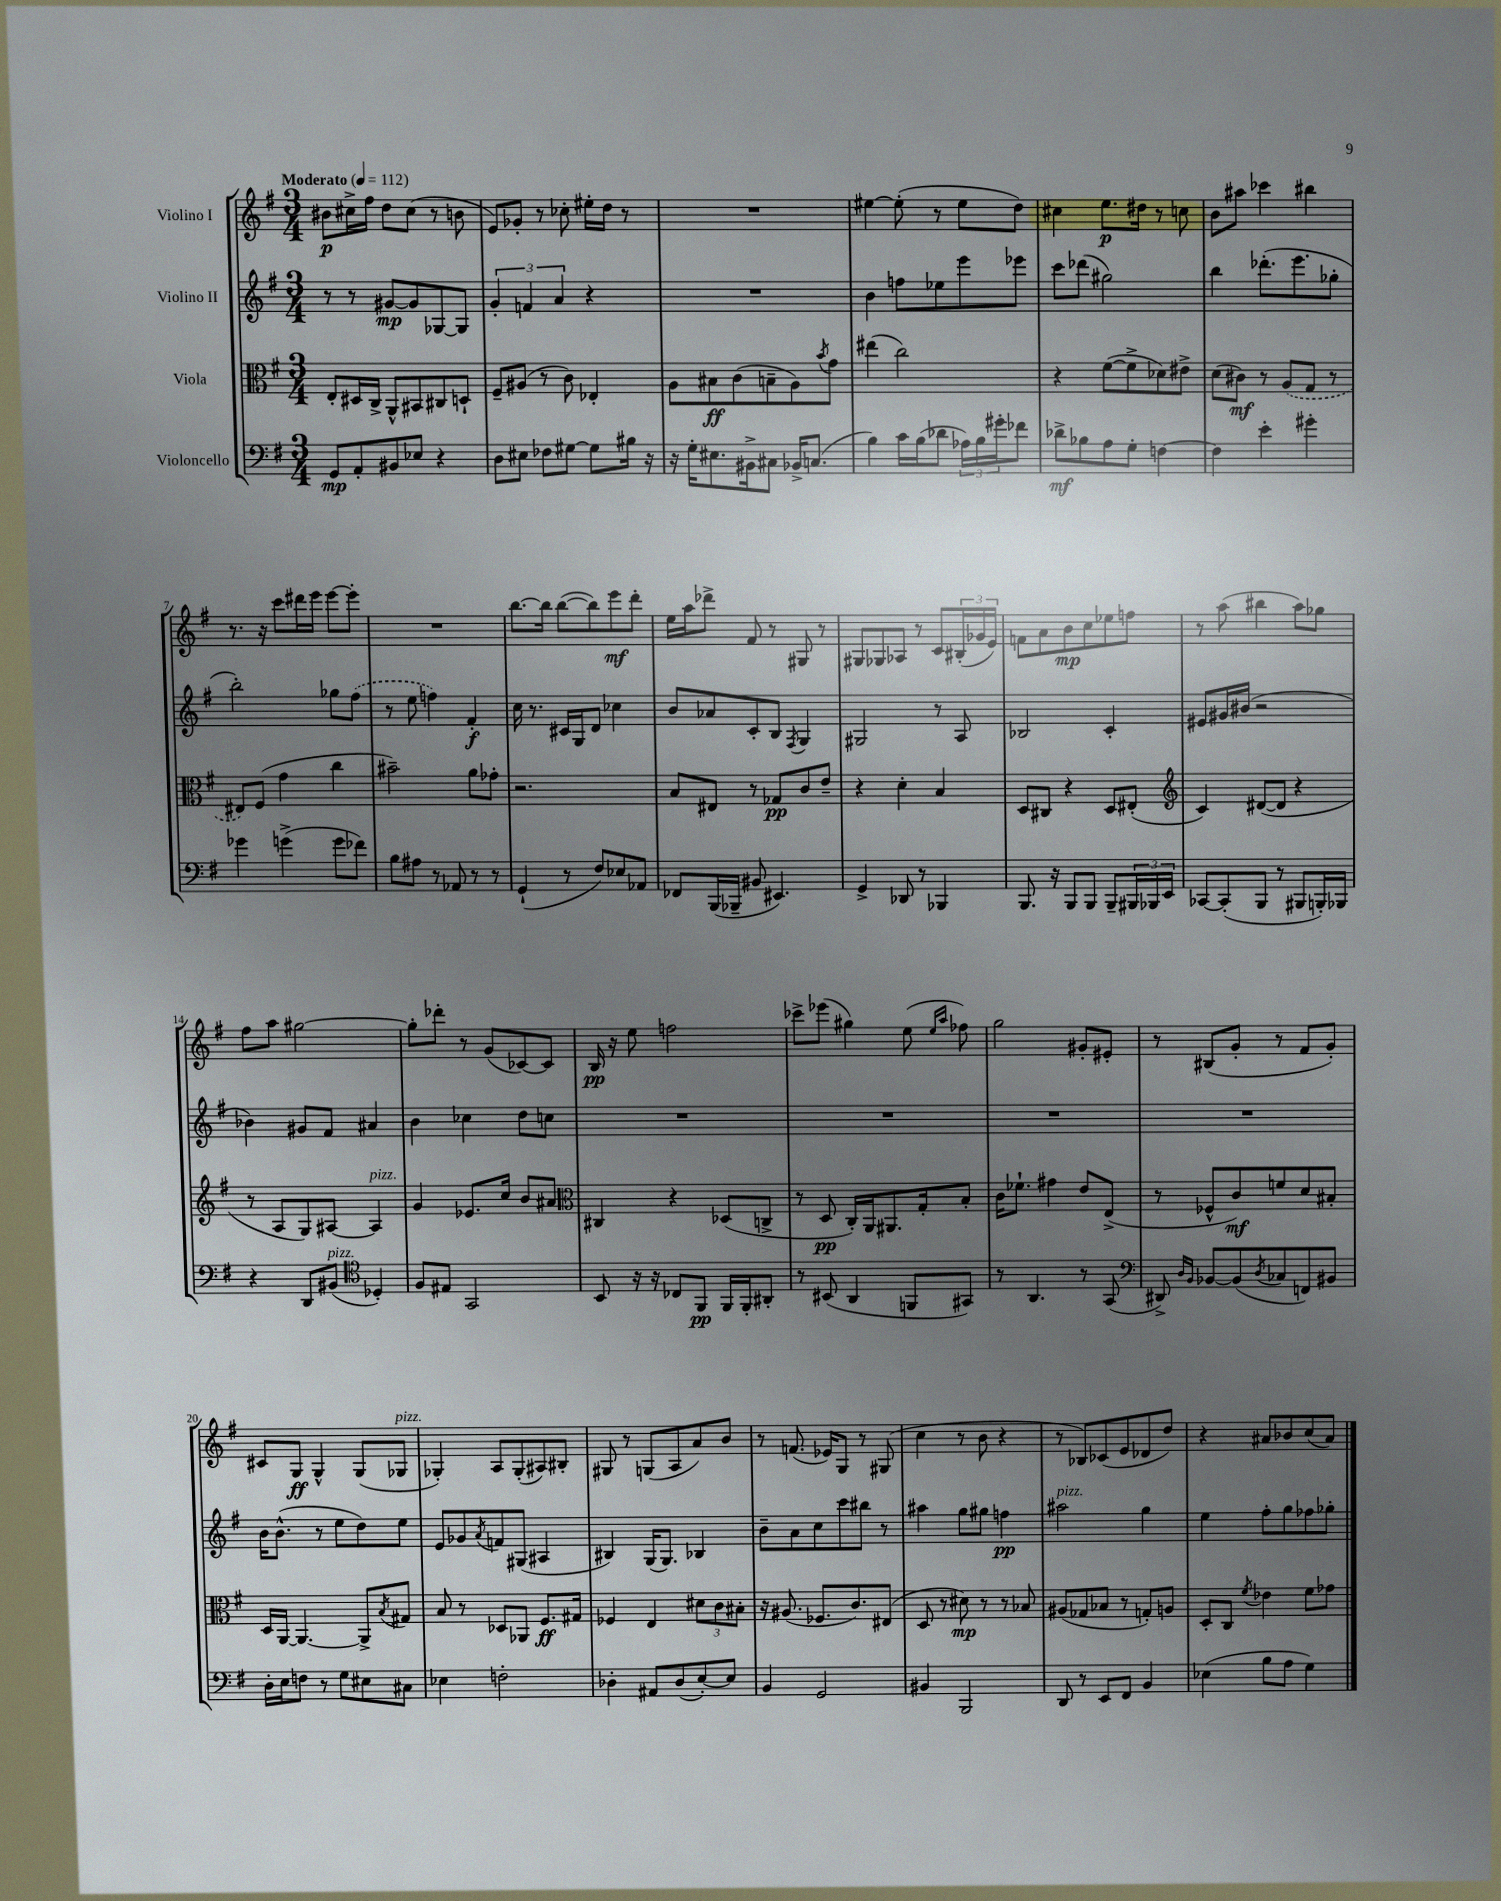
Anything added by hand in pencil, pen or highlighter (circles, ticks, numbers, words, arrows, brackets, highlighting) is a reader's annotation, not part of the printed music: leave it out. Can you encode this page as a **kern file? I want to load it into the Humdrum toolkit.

**kern	**kern	**kern	**kern
*staff4	*staff3	*staff2	*staff1
*clefF4	*clefC3	*clefG2	*clefG2
*k[f#]	*k[f#]	*k[f#]	*k[f#]
*M3/4	*M3/4	*M3/4	*M3/4
*MM112	*MM112	*MM112	*MM112
8GG	8E'	8r	8b#
8AA'	16D#	8r	16cc#^
.	16C^	.	16ff#
8BB#	8AA^^	[8g#	8dd
8E-	8BB#	8g#]	(8cc#
4r	8C#	[8G-	8r
.	8D`	8G-]	8b
=	=	=	=
8D	8F#~	6g'	8e)
8E#	(8A#	.	8g-'
.	.	6f	.
8F-	8r	.	8r
.	.	6a	.
[8G#	8c)	.	8cc-'
8G#]	4E-'	4r	16ee#'
.	.	.	16dd
16B#	.	.	8r
16r	.	.	.
=	=	=	=
16r	8A	2.r	2.r
16G'	.	.	.
8.E#	8B#	.	.
.	(8c	.	.
16BB#^	.	.	.
8C#	8B~	.	.
16BB-^	8A)	.	.
(8.C	.	.	.
.	8qb	.	.
.	8g	.	.
=	=	=	=
4B)	(4ee#	4b	[4ee#
16c	2cc)	8ff	(8ee#']
(16B	.	.	.
8d-	.	8ee-	8r
24A-)	.	8eee	8ee#
24B	.	.	.
24g#'	.	.	.
8f-	.	8eee-	8dd)
=	=	=	=
8d-^	4r	8ccc	4cc#
8B-	.	(8ddd-	.
8A	([8f#	2gg#)	8.ee
8G'	8f#^]	.	.
.	.	.	16dd#
[4F	8d-)	.	8r
.	8e#^	.	8cc
=	=	=	=
4F]	(8d	4bb	8b
.	8c#)	.	8aa#
4e'	8r	(8.ddd-'	4ccc-
.	(8A	.	.
.	.	8.eee	.
4g#'	8G	.	4bb#
.	8r	8gg-'	.
=	=	=	=
4g-	8E#)	2bb')	8.r
.	(8F#	.	.
.	.	.	16r
(4g^	4g	.	8ccc
.	.	.	16ddd#
.	.	.	16eee
8g	4cc	8gg-	[8eee
8f-)	.	(8ff#	8eee']
=	=	=	=
8B	2b#~)	8r	2.r
8A#	.	8ee	.
8r	.	4ff)	.
8AA-	.	.	.
8r	8a	4f#'	.
8r	8g-'	.	.
=	=	=	=
(4GG`	2.r	16cc	[8.bb
.	.	8.r	.
.	.	.	16bb]
8r	.	16c#	([8bb
.	.	16G	.
8F#)	.	8d	8bb])
8E-	.	4cc-	8eee
8AA-	.	.	8ddd'
=	=	=	=
8FF-	8B	8b	16ee
.	.	.	16aa
(16BBB	8E#	8a-	8ddd-^
16BBB-~	.	.	.
8BB#	8r	8c'	8f#
4.EE#)	8G-	8B	8r
.	.	8qF#	.
.	8c	4G	8G#
.	8e~	.	8r
=	=	=	=
4GG^	4r	2G#	8G#
.	.	.	8G-
8DD-	4d'	.	8A-
8r	.	.	8r
4BBB-	4B	8r	8c
.	.	8A	(24B#'
.	.	.	24g-
.	.	.	24e)
=	=	=	=
8.BBB	8D	2B-	8f
.	8C#	.	8a
16r	.	.	.
8BBB	4r	.	8b
8BBB	.	.	8cc
8BBB~	8D	4c'	8ee-
24BBB#	(8E#'	.	8ff
24BBB-	.	.	.
24EE	.	.	.
=	=	=	=
*	*clefG2	*	*
[8CC-	4c)	8e#	8r
(8CC-']	.	16g#	(8aa
.	.	(16b#	.
8BBB	([8d#	2r	4bb#
8r	8d#]	.	.
8BBB#	4r	.	8aa)
16BBB')	.	.	8gg-
16BBB-	.	.	.
=	=	=	=
4r	8r	4b-)	8ff#
.	8A	.	8aa
8DD	8G)	8g#	[2gg#
(8BB#	[8A#	8f#	.
*clefC4	*	*	*
4D-')	4A#]	4a#	.
=	=	=	=
8F#	4g	4b	8gg#']
8E#	.	.	8ddd-'
2GG	8.e-	4cc-	8r
.	.	.	(8g
.	16cc	.	.
.	8b	8dd	[8c-)
.	8a#	8cc	8c-]
=	=	=	=
*	*clefC3	*	*
8BB	4C#	2.r	16B
.	.	.	16r
16r	.	.	8ee
16r	.	.	.
8C-	4r	.	2ff
8FF#	.	.	.
16FF#	(8D-	.	.
16FF#'	.	.	.
8AA#'	8C^	.	.
=	=	=	=
8r	8r	2.r	8ccc-^
(8BB#	8D	.	(8eee-
4AA	16C')	.	4gg#)
.	16AA	.	.
.	8.AA#	.	.
8FF	.	.	(8ee
.	16G'	.	.
.	.	.	16qqee
.	.	.	16qqaa
8GG#)	8B'	.	8ff-)
=	=	=	=
8r	16c	2.r	2gg
.	8.f-`	.	.
4.AA	.	.	.
.	4g#	.	.
8r	8e	.	8g#'
(8GG	(8E^	.	8e#'
=	=	=	=
*clefF4	*	*	*
8DD#^)	8r	2.r	8r
16qqD	.	.	.
16qqBB	.	.	.
[8BB-	8F-^^	.	(8B#
(8BB-]	8c)	.	8g'
8qD	.	.	.
8C-	8f	.	8r
8FF)	8d	.	8f#
8BB#	8B#'	.	8g')
=	=	=	=
16D'	16D	16b	8c#
16E	[16AA	(8.b^^	.
8F	4.AA_	.	8G
8r	.	8r	4G^^
8G	.	8ee	.
8E#	8AA^]	8dd)	(8G
.	8qB	.	.
8C#	8G#	8ee	8G-
=	=	=	=
4E-	8B	8e	4G-')
.	8r	8g-	.
.	.	8qa	.
2F'	8D-	8f	8A
.	8AA-	(8G#	(8G-'
.	8.F#	4A#	8A#)
.	.	.	8B#'
.	16G#	.	.
=	=	=	=
4D-'	4F-	4B#)	8G#
.	.	.	8r
8AA#	4E	(16G	(8G
.	.	8.G)	.
(8D-	.	.	8A
[8E')	12d#	4B-	8a)
.	12c	.	.
8E]	.	.	8b
.	12B#'	.	.
=	=	=	=
4BB	16r	8b~	8r
.	(8.A#	.	.
.	.	8a	(8.f
2GG	8.F-	8cc	.
.	.	.	16e-)
.	.	8ccc	8G
.	8.c)	.	.
.	.	8bb#	8r
.	(8E#	8r	(8G#
=	=	=	=
4BB#	8D	4aa#	4cc
.	8r	.	.
2BBB	8d#)	8gg	8r
.	8r	8gg#	8b
.	8r	4ff	4r
.	8B-	.	.
=	=	=	=
8DD	(8A#	2aa#	8r
8r	8G-	.	8B-)
8EE	8B-	.	(8c-
8FF#	8r	.	8e
4BB	8G')	4gg	8d-
.	8A	.	8dd)
=	=	=	=
(4E-	8D'	4ee	4r
.	8C	.	.
.	8qf#	.	.
8B	4e-	8ff#'	8a#
8A	.	8gg	8b-
4G)	8f#	8ff-	(8cc
.	8g-	8gg-'	8a#)
==	==	==	==
*-	*-	*-	*-
